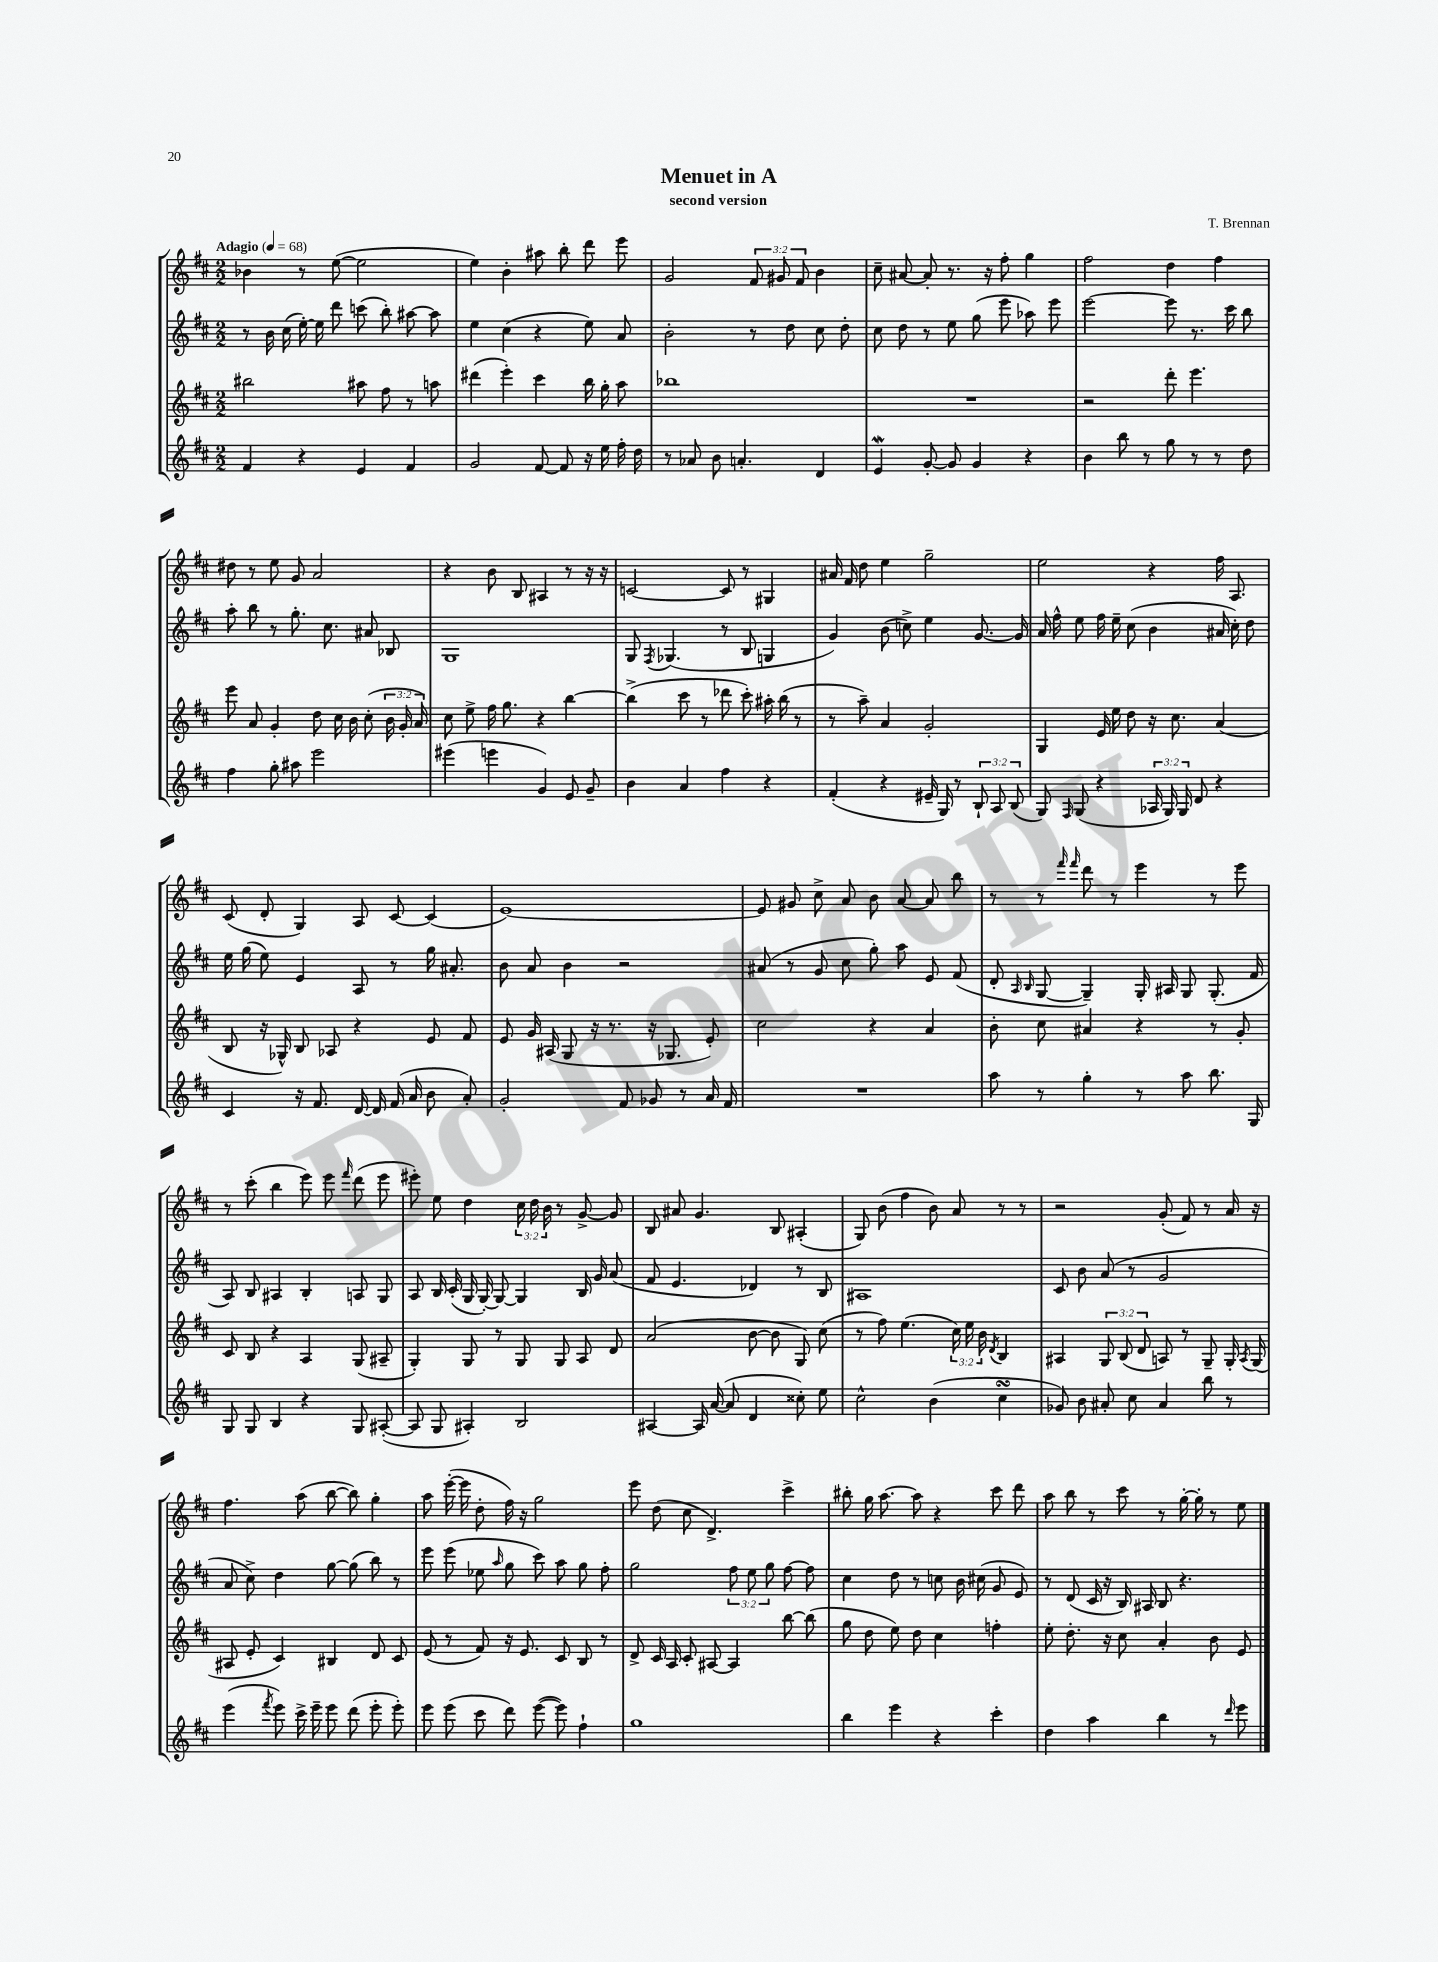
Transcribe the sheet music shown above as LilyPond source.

\header { title = "Menuet in A" composer = "T. Brennan" subtitle = "second version" }
<<
\new StaffGroup <<
\new Staff = "s0" {
    \clef treble \key d \major \numericTimeSignature \time 2/2 \override Staff.TupletNumber.text = #tuplet-number::calc-fraction-text \tempo "Adagio" 4 = 68
    \autoBeamOff bes'4 r8 e''8~( e''2 |
    e''4) b'4-. ais''8 b''8-. d'''8 e'''8 |
    g'2 \tuplet 3/2 { fis'8 gis'8 fis'8 } b'4 |
    cis''8-- ais'8~ ais'8-. r8. r16 fis''8-. g''4 |
    fis''2 d''4 fis''4 |
    dis''8 r8 e''8 g'8 a'2 |
    r4 b'8 b8 ais4 r8 r16 r16 |
    c'2~ c'8 r8 gis4 |
    ais'16 fis'16 d''8 e''4 g''2-- |
    e''2 r4 fis''16 a8. |
    cis'8( d'8-. g4) a8 cis'8~ cis'4( |
    e'1~) |
    e'8 gis'8 cis''8-> a'8 b'8 a'8~ a'8 b''8 |
    r8 r8 \grace { fis'''16 fis'''16 } d'''8 r8 e'''4 r8 e'''8 |
    r8 cis'''8-.( b''4 e'''8) e'''8 \grace { fis'''16 } d'''8( e'''8 |
    eis'''8-.) e''8 d''4 \tuplet 3/2 { cis''16 d''16 b'16 } r8 g'8~-> g'8 |
    b8 ais'8 g'4. b8 ais4-.( |
    g8) b'8( fis''4 b'8) a'8 r8 r8 |
    r2 g'8-.( fis'8) r8 a'16 r16 |
    fis''4. a''8( b''8~ b''8) g''4-. |
    a''8 e'''16~-.( e'''16 d''8-. fis''16) r16 g''2 |
    e'''8 d''8( cis''8 d'4.->) cis'''4-> |
    bis''8-. g''16 a''8.~ a''8 r4 cis'''8 d'''8 |
    a''8 b''8 r8 cis'''8 r8 g''16~-. g''16-. r8 e''8 \bar "|." |
}
\new Staff = "s1" {
    \clef treble \key d \major \numericTimeSignature \time 2/2 \override Staff.TupletNumber.text = #tuplet-number::calc-fraction-text
    \autoBeamOff r8 b'16 cis''16( e''16~-.) e''16 d'''8 c'''8( b''8-.) ais''8~ ais''8 |
    e''4 cis''4( r4 e''8) a'8 |
    b'2-. r8 d''8 cis''8 d''8-. |
    cis''8 d''8 r8 e''8 g''8( e'''8 aes''8) e'''8 |
    e'''2~ e'''8 r8. cis'''16 b''8 |
    a''8-. b''8 r8 g''8.-. cis''8. ais'8 bes8 |
    g1 |
    g8 \acciaccatura { fis8 } ges4.( r8 b8 g4 |
    g'4) b'8( c''8->) e''4 g'8.~ g'16 |
    a'16 fis''16-^ e''8 fis''16 e''16-- cis''8( b'4 ais'16 cis''16-.) d''8 |
    e''16 g''16( e''8) e'4 a8 r8 g''16 ais'8.-. |
    b'8 a'8 b'4 r2 |
    ais'8( r8 g'8 cis''8 g''8-.) a''8 e'8 fis'8( |
    d'8-. \grace { a16 b16 } g8~ g4--) g16-. ais16 g8 g8.-.( fis'16 |
    a8) b8 ais4 b4-. a8 g8 |
    a8 b16 cis'16-.( g16 g16~-.) g8~ g4 b16 g'16 a'8( |
    fis'8 e'4. des'4) r8 b8 |
    ais1 |
    cis'8 b'8 a'8( r8 g'2 |
    a'8 cis''8->) d''4 g''8~ g''8( b''8) r8 |
    e'''8 e'''8( ees''8 \grace { a''16 } g''8 cis'''8) a''8 g''8 fis''8-. |
    g''2 \tuplet 3/2 { fis''8 e''8 g''8 } fis''8~ fis''8 |
    cis''4 d''8 r8 c''8 b'16 cis''16( g'8 e'8) |
    r8 d'8( cis'16 r16 b16) ais16 b8 r4. \bar "|." |
}
\new Staff = "s2" {
    \clef treble \key d \major \numericTimeSignature \time 2/2 \override Staff.TupletNumber.text = #tuplet-number::calc-fraction-text
    \autoBeamOff bis''2 ais''8 fis''8 r8 a''8 |
    dis'''4( e'''4-.) cis'''4 b''16 g''16-. a''8 |
    bes''1 |
    R1 |
    r2 d'''8-. e'''4. |
    e'''8 a'8 g'4-. d''8 cis''16 b'16 cis''8-.( \tuplet 3/2 { b'16 g'16-. a'16) } |
    cis''8 e''8-> fis''16 g''8. r4 b''4~ |
    b''4->( cis'''8 r8 des'''8 cis'''8-.) ais''16-. b''16( r8 |
    r8 a''8--) a'4 g'2-. |
    g4 e'16 e''16 d''8 r16 cis''8. a'4( |
    b8 r16 ges16-^) b8 aes8 r4 e'8 fis'8 |
    e'8 g'16 ais16( g8 r16 r8. r16 ges8. e'8-.) |
    cis''2 r4 a'4 |
    b'8-. cis''8 ais'4 r4 r8 g'8-. |
    cis'8 b8 r4 a4 g8( ais8-- |
    g4-.) g8 r8 g8 g8 a8 d'8 |
    a'2( b'8~ b'8 g8) cis''8( |
    r8 fis''8) e''4.( \tuplet 3/2 { cis''16) e''16 b'16 } \acciaccatura { d'8 } b4 |
    ais4 \tuplet 3/2 { g8 b8( d'8 } a8) r8 g8-- g16-. \acciaccatura { a8 } g16( |
    ais8 e'8-. cis'4) bis4 d'8 cis'8 |
    e'8( r8 fis'8) r16 e'8. cis'8 b8 r8 |
    d'8-> cis'16 a16 cis'8-. ais8~ ais4 b''8~ b''8( |
    g''8 d''8 e''8) d''8 cis''4 f''4-. |
    e''8-. d''8.-. r16 cis''8 a'4-. b'8 e'8 \bar "|." |
}
\new Staff = "s3" {
    \clef treble \key d \major \numericTimeSignature \time 2/2 \override Staff.TupletNumber.text = #tuplet-number::calc-fraction-text
    \autoBeamOff fis'4 r4 e'4 fis'4 |
    g'2 fis'8~ fis'8 r16 e''16 fis''16-. d''16 |
    r8 aes'8 b'8 a'4.-. d'4 |
    e'4\mordent g'8~-. g'8 g'4 r4 |
    b'4 b''8 r8 g''8 r8 r8 d''8 |
    fis''4 g''8-. ais''8 e'''2 |
    eis'''4( e'''4 g'4) e'8 g'8-- |
    b'4 a'4 fis''4 r4 |
    fis'4-.( r4 eis'16-- g16) r8 \tuplet 3/2 { b8-! a8 b8( } |
    g8) \grace { fis16 } g8( r4 \tuplet 3/2 { aes16 g16) g16 } d'8 r4 |
    cis'4 r16 fis'8. d'16~ d'16 fis'16( a'16 b'8 a'8-.) |
    g'2-. fis'8 ges'8 r8 a'16 fis'16 |
    R1 |
    a''8 r8 g''4-. r8 a''8 b''8. g16 |
    g8 g8 b4 r4 g8 ais8~-.( |
    ais8 g8 ais4-.) b2 |
    ais4~ ais16 a'16~( a'8 d'4 cisis''8-.) e''8 |
    cis''2-^ b'4( cis''4\turn |
    ges'8) b'8 ais'8-. cis''8 ais'4 b''8 r8 |
    e'''4( \acciaccatura { fis'''8 } e'''8) cis'''16-> e'''16-- e'''8 d'''8( e'''8-. e'''8-.) |
    e'''8 e'''8( cis'''8 d'''8) e'''8~( e'''8) fis''4-! |
    g''1 |
    b''4 e'''4 r4 cis'''4-. |
    d''4 a''4 b''4 r8 \grace { d'''16 } e'''8 \bar "|." |
}
>>
>>
\layout { \context { \Score \remove "Bar_number_engraver" } }
